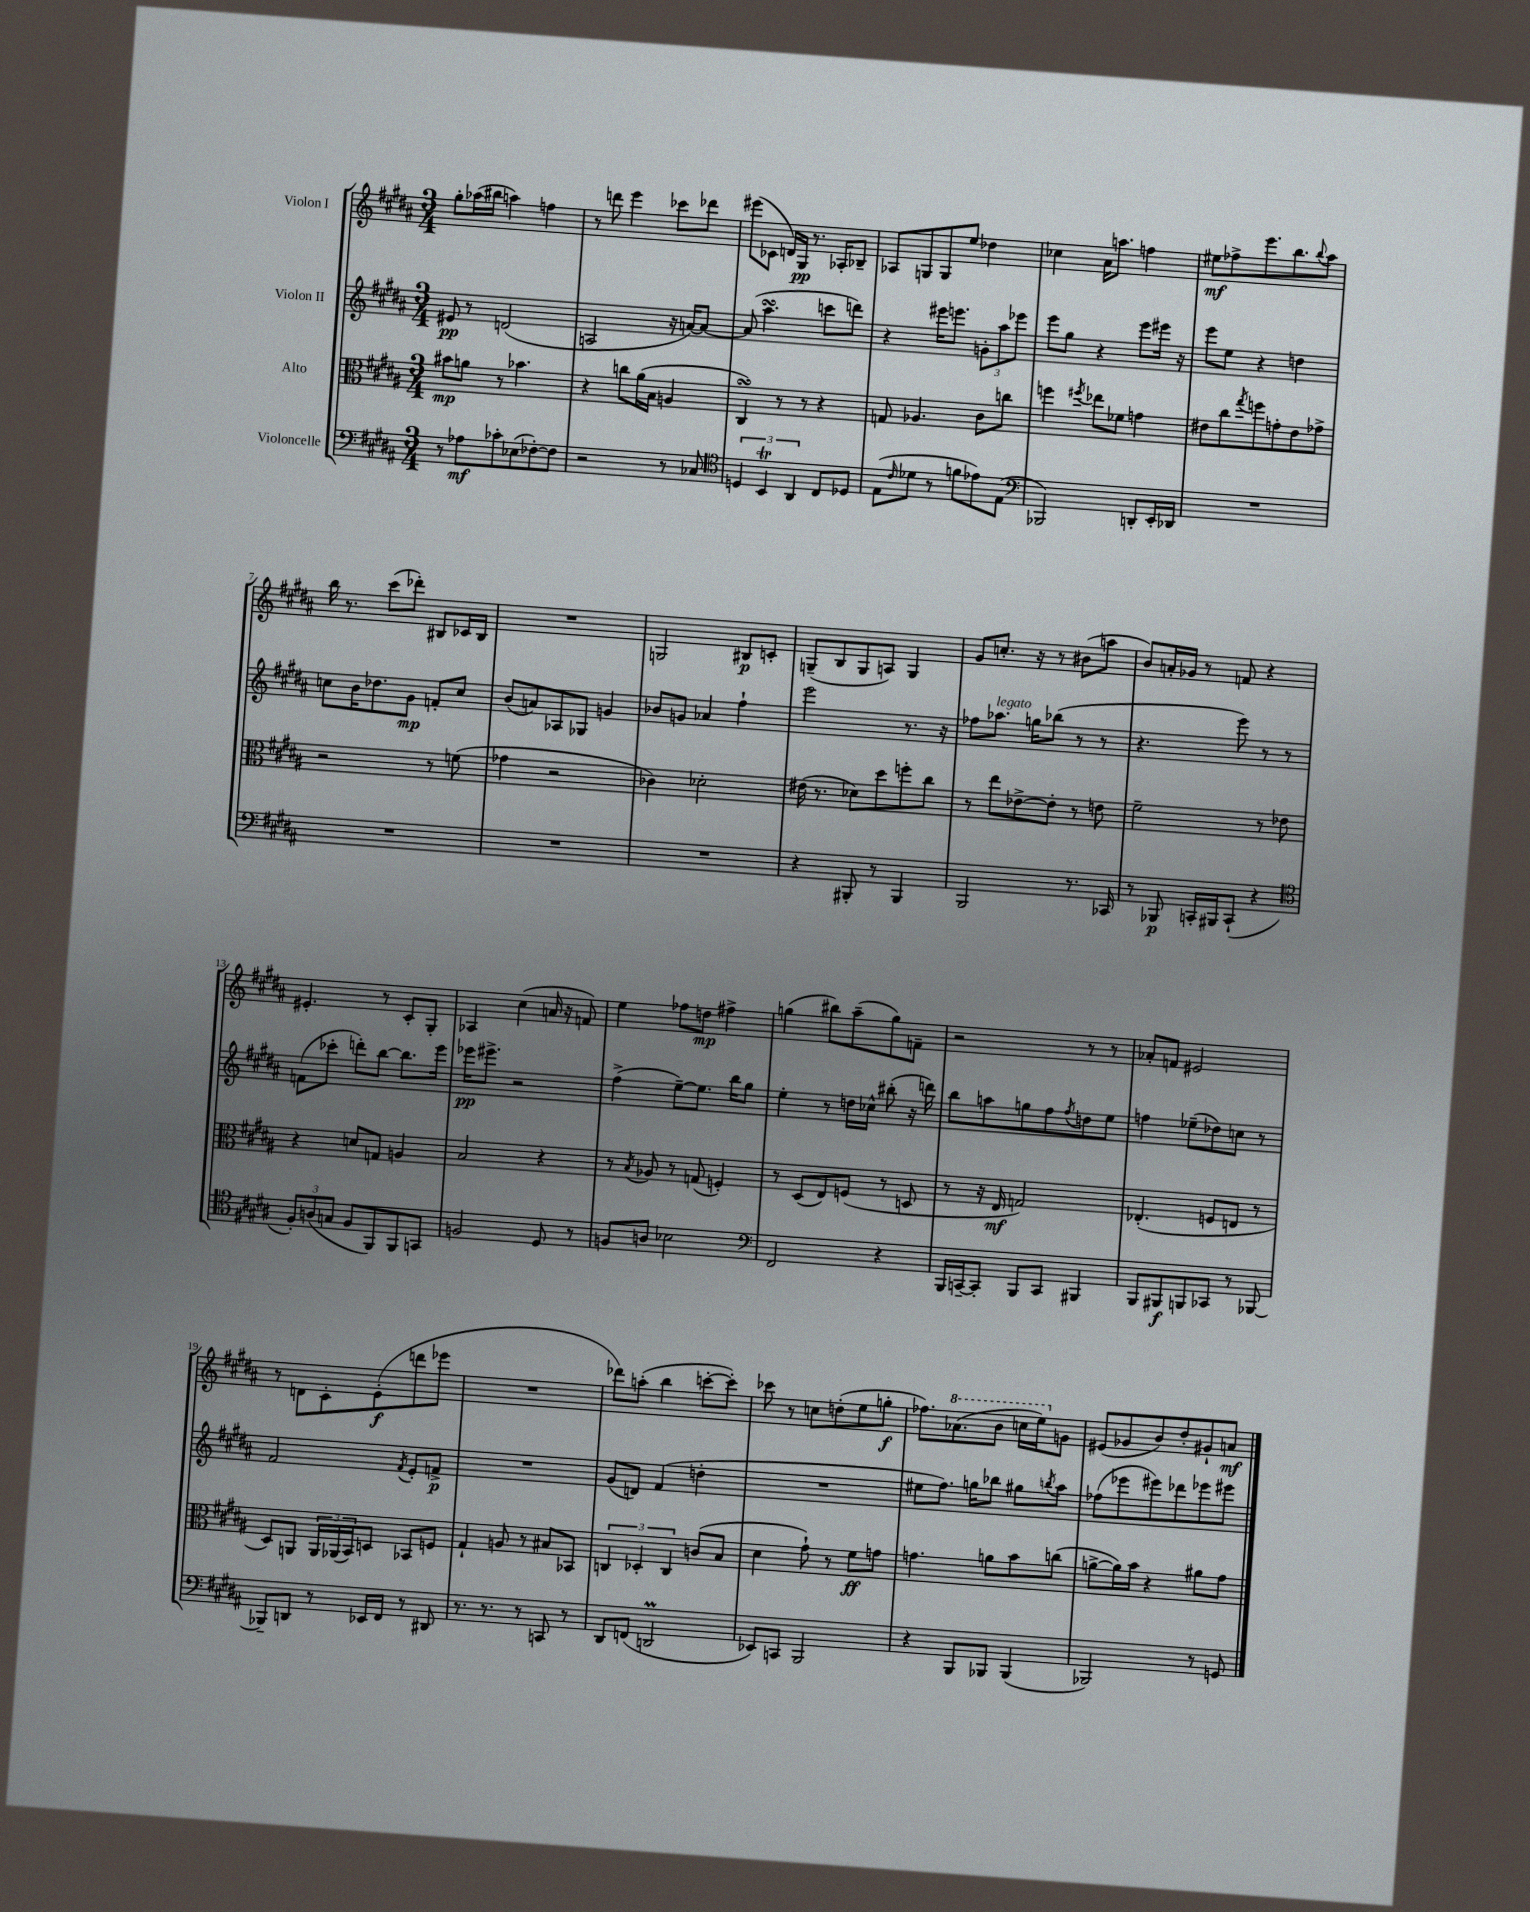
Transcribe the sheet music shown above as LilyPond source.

<<
\new StaffGroup <<
\new Staff = "s0" \with { instrumentName = "Violon I" } {
    \clef treble \key b \major \numericTimeSignature \time 3/4
    gis''8-. aes''16( bis''16 a''4) f''4 |
    r8 d'''8 e'''4 ces'''8 des'''8 |
    eis'''8( ces'8 d'16) gis16\pp r8. aes16-. bes8-- |
    aes8 g8 g8 e''8 des''4 |
    ces''4 ais'16 a''8. f''4 |
    eis''8\mf fes''8-> e'''8. b''8. \appoggiatura { b''8 } ais''8 |
    b''16 r8. cis'''8( des'''8-.) bis8 ces'16 bis16 |
    R2. |
    g2 bis8\p c'8-. |
    g8--( b8 g8 a8) g4 |
    gis'8 c''8.-. r16 r8 bis'8( a''8 |
    b'8) a'16-. ges'16 r8 f'8 r4 |
    eis'4.-. r8 cis'8-. gis8-. |
    aes4 cis''4( a'16 r16 f'8) |
    e''4 fes''8 d''8\mp fis''4-> |
    g''4( bis''8) ais''8--( g''8) f'8-- |
    r2 r8 r8 |
    aes'8-. f'8 eis'2 |
    r8 d'8 cis'8-. e'8-.\f( d'''8 ees'''8 |
    R2. |
    des'''8) a''8-.( b''4 c'''8~-. c'''8-.) |
    ces'''8 r8 c''8 d''8-.( e''8 g''8-.\f |
    fes''8.) \ottava #1 aes''8.( b''8 c'''16 e'''16) \ottava #0 g'8 |
    eis'8( ges'8 b'8) dis''8-. gis'8-! a'8\mf \bar "|." |
}
\new Staff = "s1" \with { instrumentName = "Violon II" } {
    \clef treble \key b \major \numericTimeSignature \time 3/4
    eis'8\pp r8 d'2( |
    a2 r16 a'16~) a'8~ |
    a'8( ais''4.\turn c'''8 d'''8) |
    r4 eis'''16 e'''8. \tuplet 3/2 { g'8-. ais''8 ees'''8 } |
    e'''8 gis''8 r4 e'''8 eis'''16 r16 |
    e'''8 e''8 r4 d''4 |
    c''8 b'16 des''8. gis'8\mp f'8-. c''8 |
    b'8( a'8) aes8 ges8 g'4 |
    bes'8 g'8 aes'4 fis''4-! |
    e'''2 r8. r16 |
    fes''8 aes''8.^\markup { \italic "legato" } g''16 bes''8( r8 r8 |
    r4. e'''8) r8 r8 |
    f'8( ces'''8-. d'''8-.) b''8~ b''8. e'''16 |
    ees'''16\pp eis'''8.-> r2 |
    fis''4->( e''8~--) e''8. b''16 gis''8 |
    e''4-. r8 d''16 ces''16-^ bis''8-.( r16 d'''16) |
    b''8 a''8 g''8 fis''8 \acciaccatura { fis''8 } d''8 e''8 |
    f''4 ees''8--( des''8) c''8 r8 |
    fis'2 \acciaccatura { fis'8 } e'8-. f'8->\p |
    R2. |
    gis'8( d'8) fis'4( d''4-. |
    R2. |
    eis''8 fis''8.) g''16 bes''8 gis''8 \acciaccatura { b''8 } ais''8 |
    fes''8( ees'''8 eis'''8) des'''8 ees'''8 eis'''8 \bar "|." |
}
\new Staff = "s2" \with { instrumentName = "Alto" } {
    \clef alto \key b \major \numericTimeSignature \time 3/4
    bis'8\mp a'8 r8 bes'4. |
    r4 c''8 ais'16( b16 a4 |
    cis4\turn) r8 r8 r4 |
    g8 aes4. cis'8 c''8 |
    f''4 \acciaccatura { fis''8 } ees''8 fes'8 g'4 |
    eis'8 cis''8 \acciaccatura { gis''8 } f''8 g'8-. eis'8 ges'8-> |
    r2 r8 f'8( |
    ges'4 r2 |
    ces'4) des'2-. |
    eis'16( r8. des'8) dis''8 f''8-. cis''8 |
    r8 e''8 ees'8~-> ees'8-. r8 e'8 |
    fis'2-- r8 ees'8 |
    r4 d'8 g8 a4 |
    b2 r4 |
    r8 \acciaccatura { b8 } aes8 r8 g8( f4-.) |
    r8 dis8( e8) f8( r8 d8 |
    r8 r16 e16\mf g2) |
    ees4.-.( f8 e8 r8 |
    dis8) a,8 \tuplet 3/2 { a,16 aes,16( b,16) } d8 bes,8 f8 |
    gis4-! a8 r8 bis8 bes,8 |
    \tuplet 3/2 { c4 des4-. c4 } c'8( b8 |
    dis'4 gis'8-!) r8 fis'8\ff g'8 |
    g'4. a'8 b'8 c''8( |
    a'8~-> a'16) b'16 r4 ais'8 gis'8 \bar "|." |
}
\new Staff = "s3" \with { instrumentName = "Violoncelle" } {
    \clef bass \key b \major \numericTimeSignature \time 3/4
    r8 aes8\mf ces'8-. ees8( fes8~-.) fes8 |
    r2 r8 ces8 |
    \clef tenor \tuplet 3/2 { d4 b,4\trill ais,4 } cis8 des8 |
    e8( \grace { cis'16 } des'8 r8 f'8 ees'8) e8( |
    \clef bass bes,,2) d,8-. e,16-. des,16 |
    R2. |
    R2. |
    R2. |
    R2. |
    r4 bis,,8-. r8 bis,,4 |
    b,,2 r8. ces,16 |
    r8 bes,,8\p c,16-. bis,,16 c,8-!( r4 |
    \clef tenor \tuplet 3/2 { fis8-.) a8( g8 } fis8 fis,8) fis,8 g,8 |
    f2 dis8 r8 |
    f8 a8 bes2 |
    \clef bass fis,2 r4 |
    b,,16 c,16~-- c,8-. b,,8 c,8 bis,,4 |
    b,,8 bis,,8\f b,,8 ces,8 r8 bes,,8~ |
    bes,,8-- d,8 r8 ees,16 fis,16 r8 dis,8 |
    r8. r8. r8 c,8 r8 |
    dis,8 f,8( d,2\prall |
    ees,8) c,8 b,,2 |
    r4 b,,8 bes,,8 bes,,4( |
    bes,,2) r8 g,8 \bar "|." |
}
>>
>>
